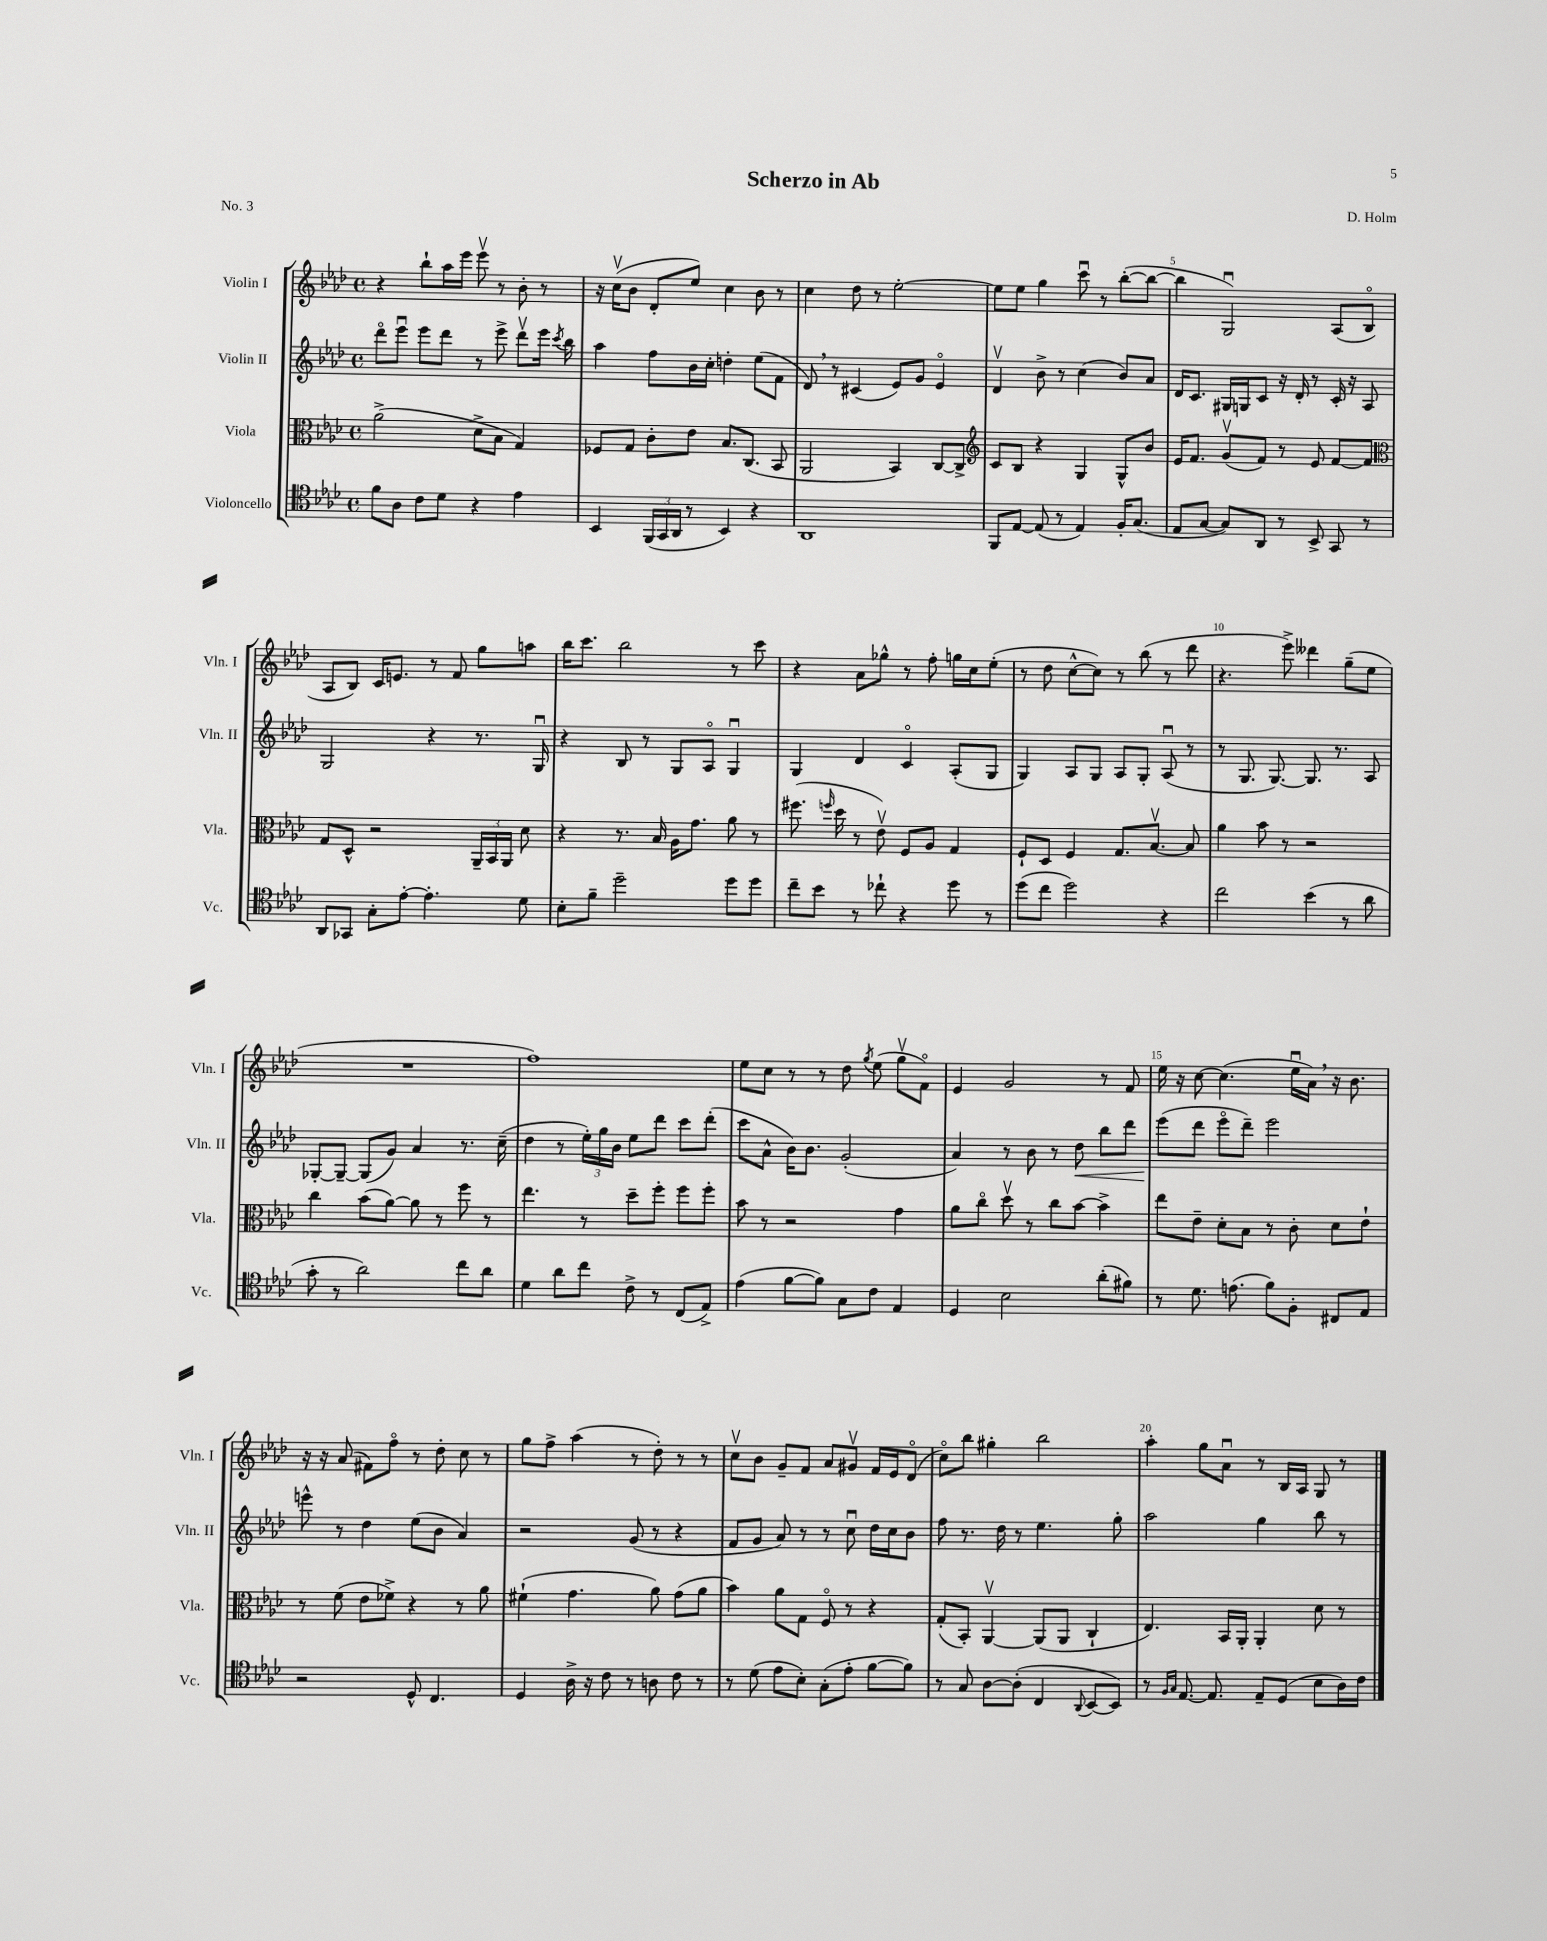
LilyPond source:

\header { title = "Scherzo in Ab" composer = "D. Holm" piece = "No. 3" }
<<
\new StaffGroup <<
\new Staff = "s0" \with { instrumentName = "Violin I" shortInstrumentName = "Vln. I" } {
    \clef treble \key aes \major \defaultTimeSignature \time 4/4
    \autoBeamOff r4 bes''8[-! aes''16 ees'''16] ees'''8\upbow r8 bes'8-. r8 |
    r16 c''16[\upbow( bes'8] des'8[-. ees''8]) c''4 bes'8 r8 |
    c''4 des''8 r8 ees''2~-. |
    ees''8[ ees''8] g''4 c'''8\downbow r8 bes''8[~-.( bes''8]~ |
    bes''4 g2\downbow) aes8[( bes8]\flageolet |
    aes8[ bes8]) c'16[ e'8.] r8 f'8 g''8[ a''8] |
    bes''16[ c'''8.] bes''2 r8 c'''8 |
    r4 aes'8[ ges''8]-^ r8 f''8-. g''16[ c''16 ees''8]-.( |
    r8 des''8 c''8[~-^ c''8]) r8 bes''8( r8 des'''8 |
    r4. ees'''8->) deses'''4 g''8[--( ees''8] |
    R1 |
    f''1) |
    ees''8[ c''8] r8 r8 des''8 \acciaccatura { g''8 } ees''8( g''8[\upbow f'8]\flageolet) |
    ees'4 g'2 r8 f'8 |
    ees''16 r16 c''8~ c''4.( ees''16[\downbow aes'16]) \breathe r16 bes'8. |
    r16 r16 aes'8( fis'8[) f''8]\flageolet r8 des''8-. c''8 r8 |
    g''8[ f''8]-> aes''4( r8 des''8-.) r8 r8 |
    c''8[\upbow bes'8] g'8[-- f'8] aes'8[ gis'8]\upbow f'16[ ees'16 des'8]\flageolet( |
    c''8[\flageolet) bes''8] gis''4-. bes''2 |
    aes''4-. g''8[ aes'8]\downbow r8 bes16[ aes16] g8 r8 \bar "|." |
}
\new Staff = "s1" \with { instrumentName = "Violin II" shortInstrumentName = "Vln. II" } {
    \clef treble \key aes \major \defaultTimeSignature \time 4/4
    \autoBeamOff des'''8[\flageolet ees'''8]\downbow ees'''8[ des'''8] r8 ees'''8-> des'''8[\upbow ees'''16] \acciaccatura { c'''8 } bes''16 |
    aes''4 f''8[ bes'16 c''16]-. d''4-. ees''8[( f'8] |
    des'8) \breathe r8 cis'4( ees'8[) g'8] ees'4\flageolet |
    des'4\upbow bes'8-> r8 c''4( bes'8[) aes'8] |
    des'16[ c'8.] gis16[ g16 c'8] r16 des'16-. r8 c'16-. r16 aes8 |
    g2 r4 r8. g16\downbow |
    r4 bes8 r8 g8[ aes8]\flageolet g4\downbow |
    g4 des'4 c'4\flageolet aes8[-.( g8] |
    g4) aes8[ g8] aes8[ g8]-. aes8\downbow( r8 |
    r8 g8. g8.~) g8. r8. aes8 |
    ges8[~-. ges8]~-- ges8[( g'8]) aes'4 r8. c''16--( |
    des''4 r8 \tuplet 3/2 { ees''16[-.) g''16 bes'16] } ees''8[ des'''8] c'''8[ des'''8]-.( |
    c'''8[ aes'8]-^ bes'16[) bes'8.] g'2-.( |
    aes'4) r8 bes'8 r8 des''8\< bes''8[ des'''8] |
    ees'''8[\!( des'''8] ees'''8[\flageolet des'''8]--) ees'''2 |
    e'''8-^ r8 des''4 ees''8[( bes'8] aes'4) |
    r2 g'8( r8 r4 |
    f'8[ g'8] aes'8) r8 r8 c''8\downbow des''16[ c''16 bes'8] |
    f''8 r8. des''16 r8 ees''4. g''8-. |
    aes''2 g''4 bes''8 r8 \bar "|." |
}
\new Staff = "s2" \with { instrumentName = "Viola" shortInstrumentName = "Vla." } {
    \clef alto \key aes \major \defaultTimeSignature \time 4/4
    \autoBeamOff aes'2->( des'8[-> bes8] g4) |
    fes8[ g8] c'8[-. ees'8] bes8.[ c8.]( bes,8 |
    aes,2 bes,4) c8[~ c8]-> |
    \clef treble c'8[ bes8] r4 g4 g8[-^ bes'8] |
    ees'16[ f'8.] g'8[\upbow( f'8]) r8 ees'8 f'8[~ f'8] |
    \clef alto g8[ des8]-^ r2 \tuplet 3/2 { aes,16[-- bes,16 aes,16] } des'8 |
    r4 r8. bes16 aes16[ g'8.] aes'8 r8 |
    fis''8.( \grace { f''16 } des''16 r8 ees'8\upbow) f8[ aes8] g4 |
    f8[-! des8] f4 g8.[ bes8.]~\upbow bes8 |
    aes'4 bes'8 r8 r2 |
    c''4 bes'8[( aes'8]~) aes'8 r8 f''8 r8 |
    ees''4. r8 des''8[-- f''8]-. f''8[ f''8]-. |
    bes'8 r8 r2 g'4 |
    aes'8[ c''8]\flageolet des''8\upbow r8 c''8[ bes'8]~ bes'4-> |
    ees''8[ ees'8]-- des'8[-. bes8] r8 c'8-. des'8[ ees'8]-! |
    r8 f'8( ees'8[ fes'8]->) r4 r8 aes'8 |
    fis'4-!( g'4. aes'8) g'8[( aes'8] |
    bes'4) aes'8[ g8] f8\flageolet r8 r4 |
    g8[-.( bes,8]-.) aes,4~\upbow aes,8[( aes,8] c4-! |
    ees4.) bes,16[ aes,16]-. aes,4-. des'8 r8 \bar "|." |
}
\new Staff = "s3" \with { instrumentName = "Violoncello" shortInstrumentName = "Vc." } {
    \clef tenor \key aes \major \defaultTimeSignature \time 4/4
    \autoBeamOff f'8[ aes8] c'8[ des'8] r4 ees'4 |
    bes,4 \tuplet 3/2 { f,16[( g,16 aes,16] } r8 bes,4) r4 |
    aes,1 |
    f,8[ ees8]~ ees8( r8 ees4) f16[-. g8.]( |
    ees8[ g8]~ g8[) aes,8] r8 bes,8-> g,8 r8 |
    aes,8[ ges,8] g8[-. ees'8]~-. ees'4.-. des'8 |
    bes8[-. f'8]-- des''2-- des''8[ des''8] |
    c''8[-- bes'8] r8 ces''8-! r4 des''8 r8 |
    des''8[( c''8] des''2) r4 |
    c''2 bes'4( r8 aes'8 |
    g'8-. r8 aes'2) c''8[ aes'8] |
    des'4 aes'8[ c''8] c'8-> r8 c8[( ees8]->) |
    ees'4( f'8[~ f'8]) g8[ c'8] ees4 |
    des4 bes2 aes'8[-.( fis'8]) |
    r8 des'8. e'8.( f'8[) f8]-. cis8[ ees8] |
    r2 des8-^ c4. |
    des4 aes16-> r16 c'8 r8 a8 c'8 r8 |
    r8 des'8( ees'8[ bes8]-.) g8[-.( ees'8]-. f'8[~ f'8]) |
    r8 g8 aes8[~ aes8]-.( c4 \appoggiatura { aes,8 } bes,8[~ bes,8]) |
    r8 \grace { f16[ g16] } ees8.~ ees8. ees8[-- des8]( bes8[ aes16) c'16] \bar "|." |
}
>>
>>
\layout { \context { \Score \override BarNumber.break-visibility = ##(#f #t #t) barNumberVisibility = #(every-nth-bar-number-visible 5) } }
